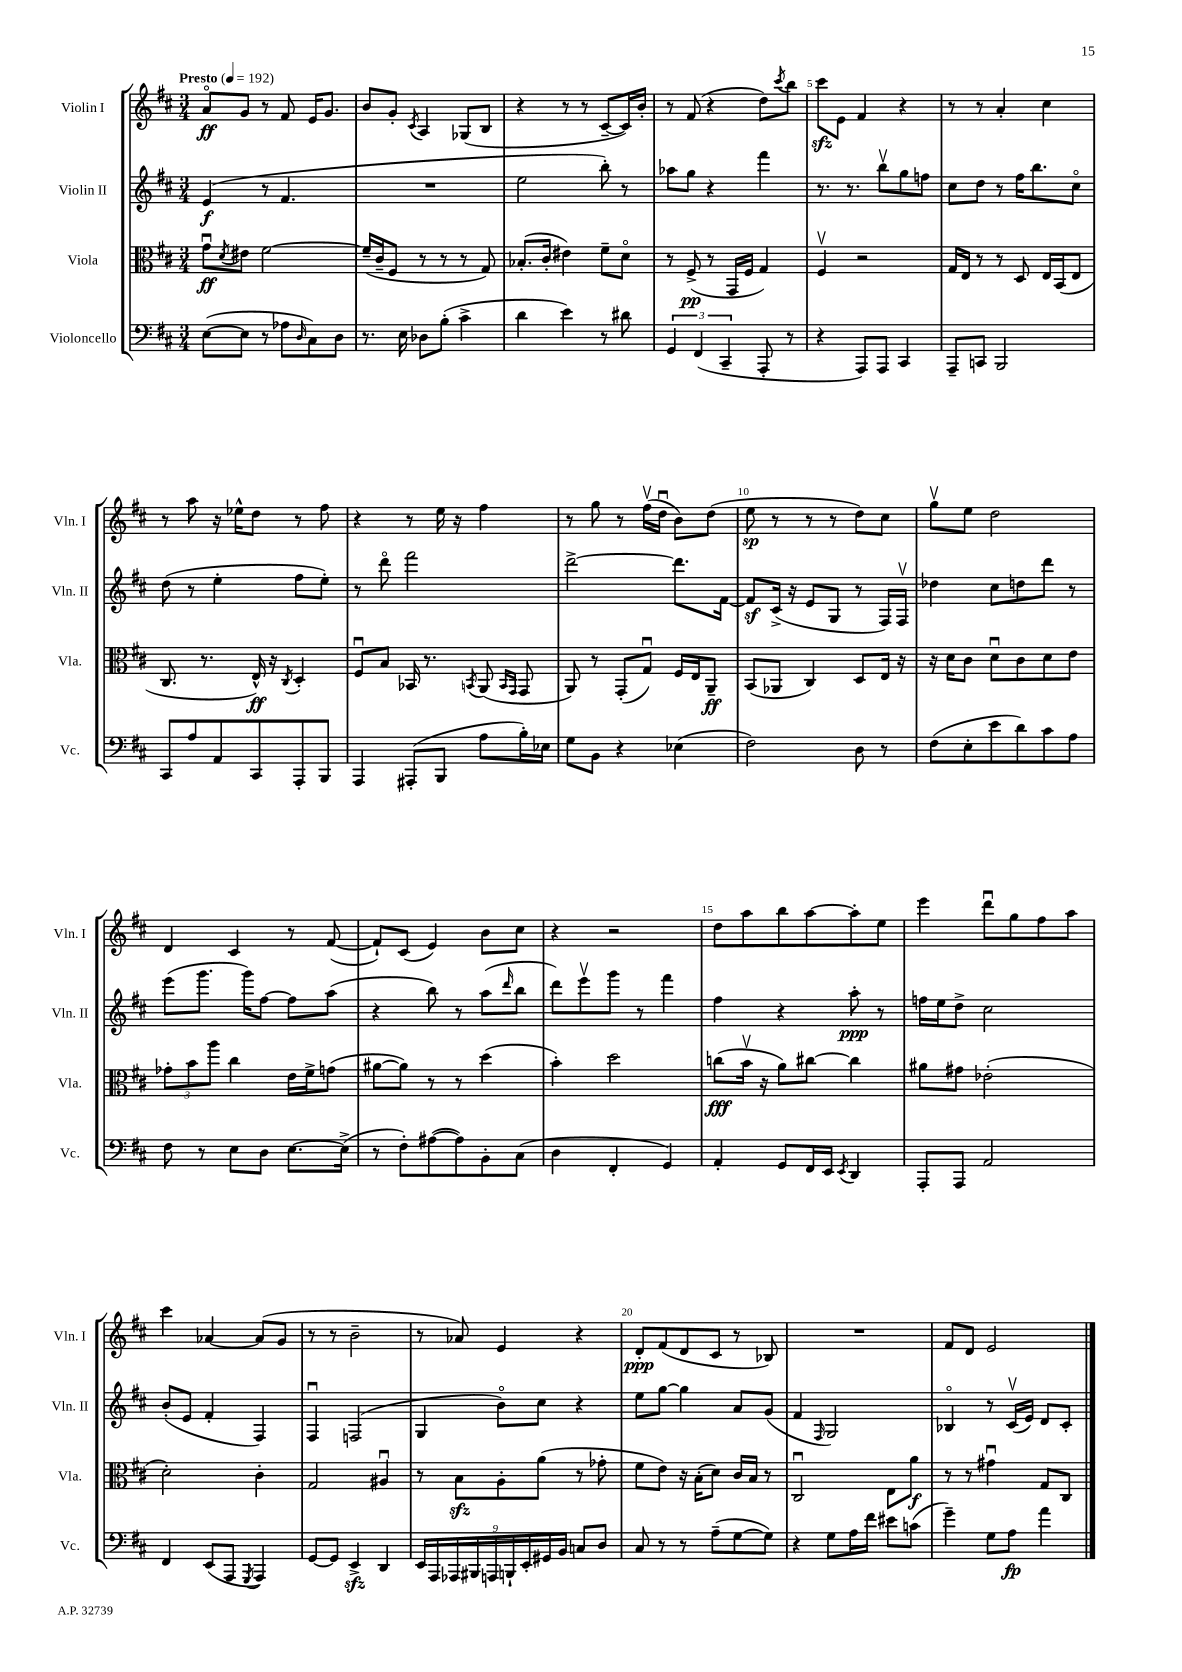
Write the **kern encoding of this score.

**kern	**kern	**kern	**kern
*staff4	*staff3	*staff2	*staff1
*clefF4	*clefC3	*clefG2	*clefG2
*k[f#c#]	*k[f#c#]	*k[f#c#]	*k[f#c#]
*M3/4	*M3/4	*M3/4	*M3/4
*MM192	*MM192	*MM192	*MM192
([8E\L	8gu\L	(4e/	8ao/L
.	8qd/	.	.
8E\]J	8e#\J	.	8g/J
8r	[2f#\	8r	8r
8A-\L	.	4.f#/	8f#/
16qqD/	.	.	.
8C#\)	.	.	16e/LK
.	.	.	8.g/J
8D\J	.	.	.
=	=	=	=
8.r	(16f#~/]LL	2.r	8b/L
.	16c#~/J	.	.
.	8F#/J	.	8g'/J
16E\	.	.	.
.	.	.	8qc#/
8D-\L	8r	.	4A/
(8B'\J	8r	.	.
4c#^\	8r	.	(8G-/L
.	8G/)	.	8B/J
=	=	=	=
4d\	(8.B-'/L	2ee\	4r
.	16c#'/Jk	.	.
4e\)	4e#\)	.	8r
.	.	.	8r
8r	8f#~\L	8bb'\)	[8c#~/L
8d#\	8do\J	8r	16c#/]L)
.	.	.	16b'/JJ
=	=	=	=
6GG/	8r	8aa-\L	8r
.	(8F#^/	8gg\J	(8f#/
(6FF#/	.	.	.
.	8r	4r	4r
6CC#~/	.	.	.
.	16GG/LL	.	.
.	16F#/JJ	.	.
8AAA'/	4G/)	4fff#\	8dd\L)
.	.	.	8qccc#/
8r	.	.	8bb\J
=	=	=	=
4r	4F#v/	8.r	8ccc#\L
.	.	.	8e\J
.	.	8.r	.
8AAA/L)	2r	.	4f#/
8AAA/J	.	8bbv\L	.
4CC#/	.	8gg\	4r
.	.	8ff\J	.
=	=	=	=
8AAA~/L	16G/LL	8cc#\L	8r
.	16E/JJ	.	.
8CC/J	8r	8dd\J	8r
2BBB/	8r	8r	4a'/
.	8D/	16ff#\LK	.
.	.	8.bb\	.
.	16E/LL	.	4cc#\
.	(16BB/J	.	.
.	8E/J	8cc#o\J	.
=	=	=	=
8CC#/L	8.C#/	(8dd\	8r
8A/	.	8r	8aa\
.	8.r	.	.
8AA/	.	4ee'\	16r
.	.	.	16ee-^^\LK
8CC#/	16E^^/)	.	8dd\J
.	16r	.	.
.	8qC#/	.	.
8AAA'/	4D'/	8ff#\L	8r
8BBB/J	.	8ee'\J)	8ff#\
=	=	=	=
4AAA/	8F#u/L	8r	4r
.	8B/J	8dddo\	.
(8AAA#'/L	16BB-/	2fff#\	8r
.	8.r	.	.
8BBB/J	.	.	16ee\
.	.	.	16r
.	8qBB/	.	.
8A\L	(8AA/	.	4ff#\
.	16qqBB/LL	.	.
.	16qqGG/JJ	.	.
16B'\L)	8GG/	.	.
16E-\JJ	.	.	.
=	=	=	=
8G\L	8AA/)	[2ddd^\	8r
8BB\J	8r	.	8gg\
4r	(8GG'/L	.	8r
.	8Gu/J)	.	(16ff#v\LL
.	.	.	16ddu\JJ
(4E-\	16F#/LL	8.ddd\]L	8b\L)
.	16E/J	.	.
.	8AA~/J	.	(8dd\J
.	.	[16f#\Jk	.
=	=	=	=
2F#\)	(8BB/L	8f#/]L	8ee\
.	8AA-/J	(16c#^/Jk	8r
.	.	16r	.
.	4C#/)	8e/L	8r
.	.	8G/J	8r
8D\	8D/L	8r	8dd\L)
8r	16E/Jk	16F#/LL)	8cc#\J
.	16r	16F#v/JJ	.
=	=	=	=
(8F#\L	16r	4dd-\	8ggv\L
.	16d\LK	.	.
8E'\	8c#\J	.	8ee\J
8e\	8du\L	8cc#\L	2dd\
8d\)	8c#\	8dd\	.
8c#\	8d\	8ddd\J	.
8A\J	8e\J	8r	.
=	=	=	=
8F#\	12g-'\L	(8eee\L	4d/
.	12b\	.	.
8r	.	8.ggg\J	.
.	12aa\J	.	.
8E\L	4cc#\	.	4c#/
.	.	16ggg\LK)	.
8D\J	.	[8ff#\J	.
[8.E\L	16e\LL	8ff#\]L	8r
.	16f#^\J	.	.
.	(8g\J	(8aa\J	([8f#/
(16E^\]Jk	.	.	.
=	=	=	=
8r	[8a#\L	4r	8f#`/]L)
8F#'\L)	8a#\]J)	.	(8c#/J
([8A#\	8r	8bb\)	4e/)
8A#\])	8r	8r	.
8BB'\	(4dd\	(8aa\L	8b\L
.	.	16qqddd/	.
(8C#\J	.	8bb\J	8cc#\J
=	=	=	=
4D\	4b'\)	8ddd\L)	4r
.	.	8eeev\	.
4FF#'/	2dd\	8ggg\J	2r
.	.	8r	.
4GG/)	.	4fff#\	.
=	=	=	=
4AA'/	(8cc\L	4ff#\	8dd\L
.	16bv\Jk	.	8aa\
.	16r	.	.
8GG/L	8a\L)	4r	8bb\
16FF#/L	[8cc#\J	.	[8aa\
16EE/JJ	.	.	.
8qEE/	.	.	.
4DD/	4cc#\]	8aa'\	8aa'\]
.	.	8r	8ee\J
=	=	=	=
8AAA'/L	8a#\L	16ff\LL	4eee\
.	.	16ee\J	.
8AAA/J	8g#\J	8dd^\J	.
2AA/	(2e-'\	2cc#\	8dddu\L
.	.	.	8gg\
.	.	.	8ff#\
.	.	.	8aa\J
=	=	=	=
4FF#/	2d'\)	(8b'/L	4ccc#\
.	.	8e/J	.
(8EE/L	.	4f#'/	[4a-/
8AAA/J	.	.	.
8qGGG/	.	.	.
4AAA/)	4c#'\	4F#/)	(8a-/]L
.	.	.	8g/J
=	=	=	=
[8GG/L	2G/	4F#u/	8r
8GG/]J	.	.	8r
4EE^/	.	(2F/	2b~\
4DD/	4A#u/	.	.
=	=	=	=
18EE/LL	8r	4G/	8r
18AAA/	.	.	.
18AAA-/	.	.	.
.	8B\L	.	8a-/)
18BBB#/	.	.	.
18AAA/	.	.	.
.	8A'\	8bo\L)	4e/
18BBB`/	.	.	.
18EE'/	.	.	.
.	(8a\J	8cc#\J	.
18GG#/	.	.	.
18BB/JJ	.	.	.
8C/L	8r	4r	4r
8D/J	8g-'\	.	.
=	=	=	=
8C#/	8f#\L	8ee\L	8d'/L
8r	8e\J)	[8gg\J	(8f#/
8r	16r	4gg\]	8d/
.	(16B'\LK	.	.
(8A~\L	8d\J)	.	8c#/J
[8G\	16c#/LL	8a/L	8r
.	16B/JJ	.	.
8G\]J)	8r	(8g/J	8B-/)
=	=	=	=
4r	2C#u/	4f#/	2.r
.	.	16qqF#/	.
8G\L	.	2G/)	.
16A\L	.	.	.
16f#\JJ	.	.	.
8e#\L	8E\L	.	.
(8c\J	8a\J	.	.
=	=	=	=
4g~\)	8r	4B-o/	8f#/L
.	8r	.	8d/J
8G\L	4g#u\	8r	2e/
8A\J	.	(16c#v/LL	.
.	.	16e/JJ)	.
4a\	8G/L	8d/L	.
.	8C#/J	8c#'/J	.
==	==	==	==
*-	*-	*-	*-
